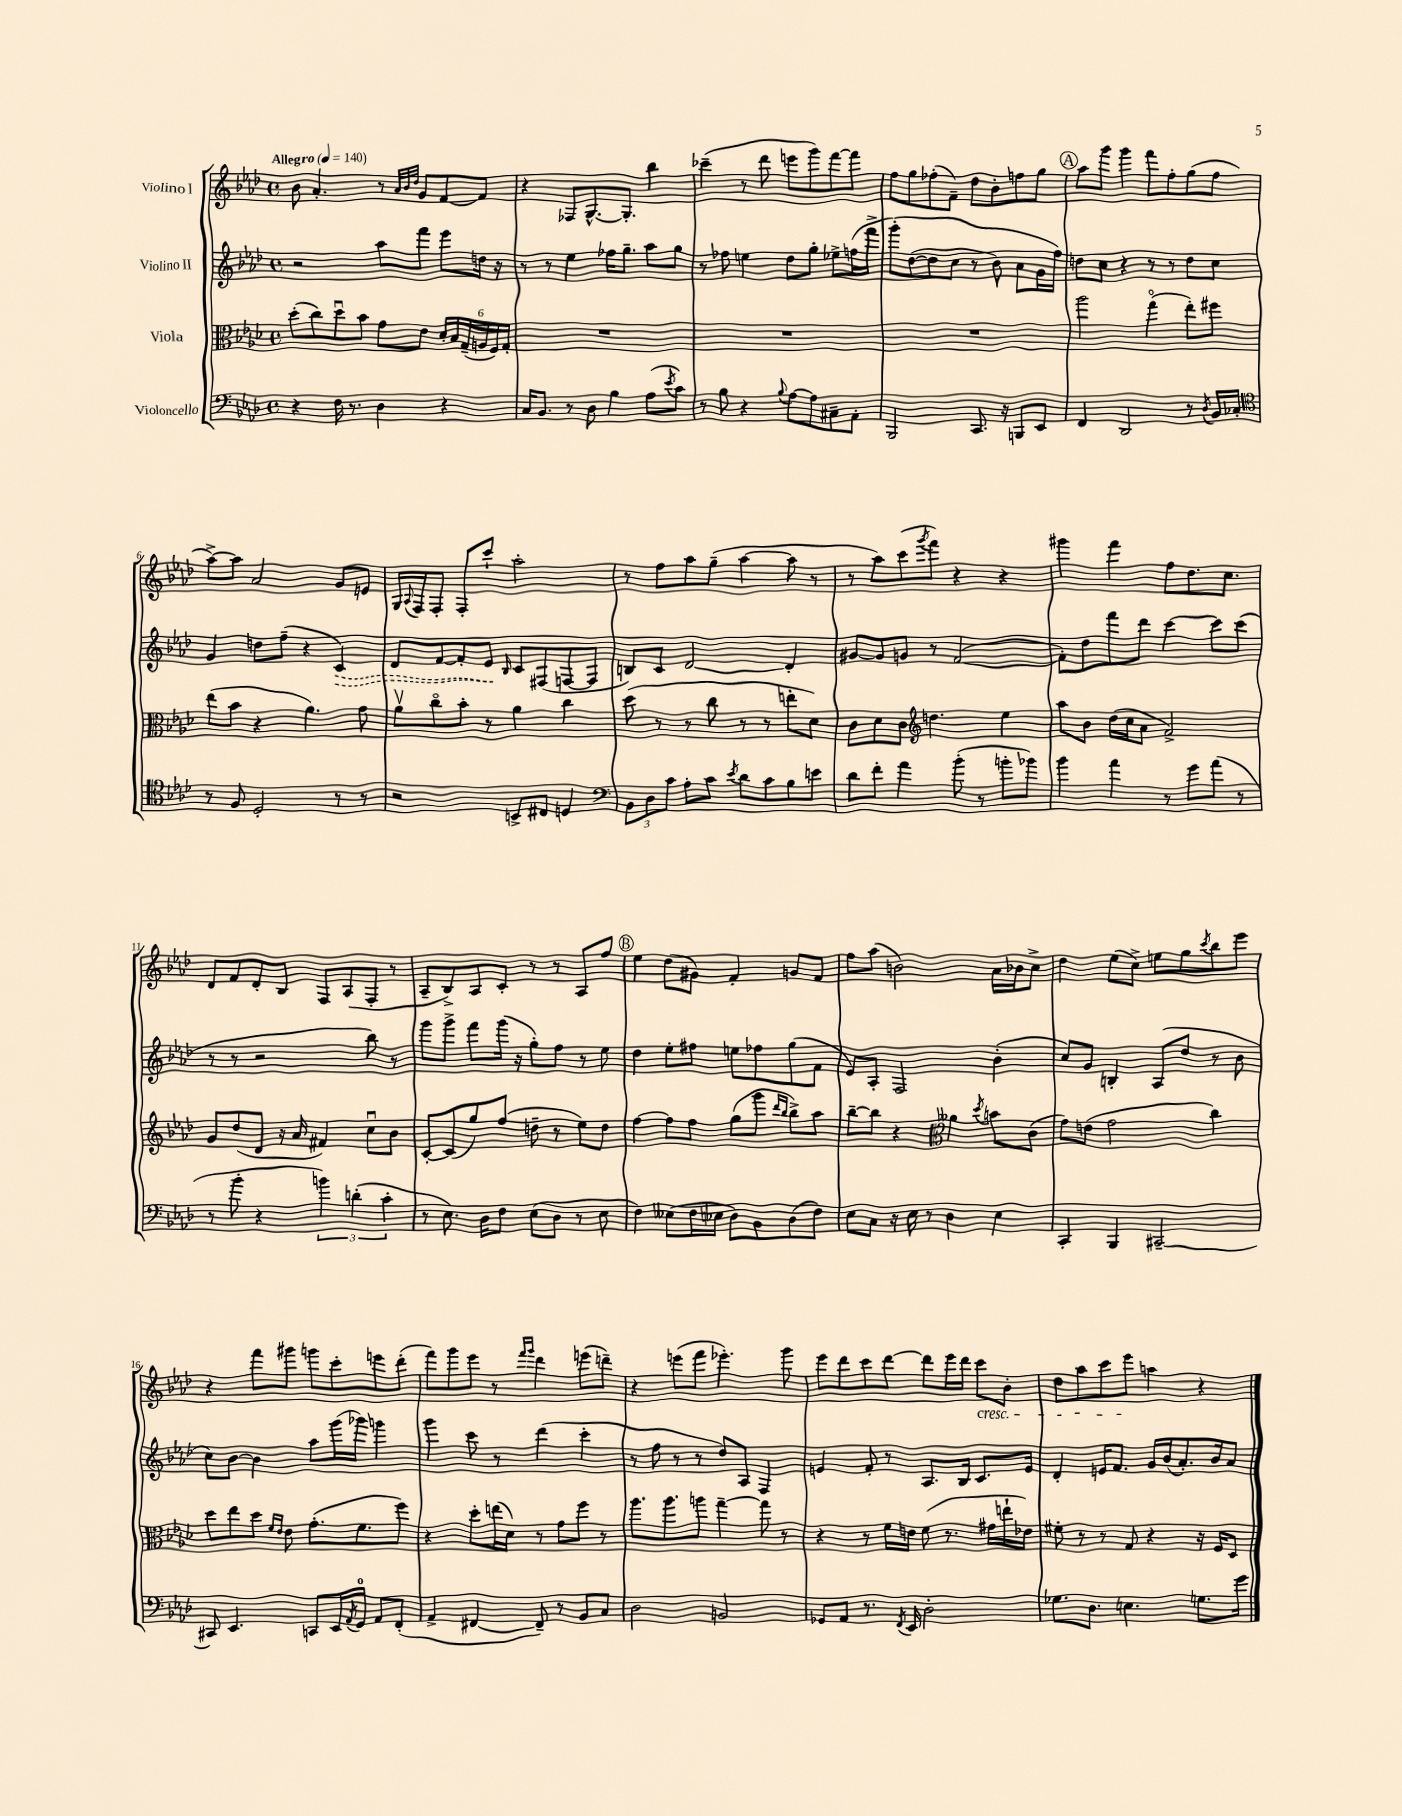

**kern	**kern	**kern	**kern
*staff4	*staff3	*staff2	*staff1
*clefF4	*clefC3	*clefG2	*clefG2
*k[b-e-a-d-]	*k[b-e-a-d-]	*k[b-e-a-d-]	*k[b-e-a-d-]
*M4/4	*M4/4	*M4/4	*M4/4
*met(c)	*met(c)	*met(c)	*met(c)
*MM140	*MM140	*MM140	*MM140
4r	(8dd-'	2r	8b-
.	8cc)	.	4.a-'
16F	8dd-u	.	.
8.r	.	.	.
.	8b-	.	.
4D-	8g	8aa-	8r
.	.	.	32qqa-
.	.	.	32qqb-
.	.	.	32qqdd-
.	8e-	8fff	8g
4r	24d-'	8eee-	[8f
.	24B-	.	.
.	(24G~	.	.
.	24A	16dd	8f]
.	24F)	.	.
.	.	16r	.
.	24G'	.	.
=	=	=	=
16C	1r	8r	4r
8.BB-	.	.	.
.	.	8r	.
8r	.	4ee-	8F-
8D-	.	.	[8.G^^
4B-	.	16ff-	.
.	.	8.gg~	8.G']
(8A-	.	8aa-	4bb-
8qe-	.	.	.
8c)	.	8gg	.
=	=	=	=
8r	1r	8r	(4ccc-~
8B-	.	8ff-	.
4r	.	4ee	8r
.	.	.	8ddd-
8qqB-	.	.	.
[8A-	.	8dd-	8eee
8A-]	.	8gg'	8ggg)
8C#~	.	8ee-^	[8fff
8AA-'	.	(16ff	8fff]
.	.	16fff^	.
=	=	=	=
2BBB-	1r	&(8ggg')	8ff
.	.	([8dd-	8gg
.	.	8dd-]	(8ff-'
.	.	8cc	8f~)
8.CC	.	8r	8dd-
.	.	8b-)	8b-'
16r	.	.	.
8BBB	.	8a-	8ff
8EE-	.	16g	8gg
.	.	16ff&)	.
=	=	=	=
4FF	2aa-	8dd	8aa-
.	.	8cc	8ggg
2DD-	.	4r	4ggg
.	(4ggo	8r	8fff
.	.	8r	8ff'
8r	8ee-')	8dd	(8gg
8qD-	.	.	.
16BB-	8ff#	8cc	8ff
16C-'	.	.	.
=	=	=	=
*clefC4	*	*	*
8r	(8ee-	4g	[8aa-^)
8F	8b-	.	8aa-]
2D-'	4r	8dd	2a-
.	.	(8ff~	.
.	4.a-)	4r	.
8r	.	4c)	8g
8r	8g	.	8e
=	=	=	=
2r	8a-v	8d-	16G
.	.	.	8qqA-
.	.	.	16F
.	8cco	[8f	8F'
.	8b-'	8f']	8F'
.	8r	8e-	8ccc`
.	.	16qqB-	.
8BB^	4a-	8c	2aa-'
8C#	.	(8F#	.
4D	4cc	[8F	.
.	.	8F]	.
=	=	=	=
*clefF4	*	*	*
12BB-	(8dd-	8B)	8r
12D-	.	.	.
.	8r	8c	8ff
12c	.	.	.
8A-'	8r	[2d-	8aa-
8c	8cc	.	(8gg~
8qe-	.	.	.
8d-	8r	.	[4aa-
8c	8r	.	.
8B-	8ee'	4d-']	8aa-]
8e	8d-)	.	8r
=	=	=	=
8d-	8c	[8g#	8r
8f'	8d-	8g#]	8aa-)
4a-	8c	8g	(8ccc
*	*clefG2	*	*
.	.	.	8qggg
.	4.dd	8r	8fff)
(8b-'	.	([2f	4r
8r	.	.	.
8b'	4ee-	.	4r
8b-)	.	.	.
=	=	=	=
4b-	8aa-	8f'])	4ggg#
.	8b-	8dd-	.
4a-	(16dd-	8fff	4fff
.	16cc	.	.
.	8a-	8ddd-	.
8r	2f^)	[4ccc	8ff
8g	.	.	8.dd-
(8a-	.	8ccc]	.
.	.	.	8.cc
8r	.	(8ccc	.
=	=	=	=
8r	8g	8r	8d-
8b-'	(8dd-	8r	8f
4r	8d-	2r	8d-'
.	16r	.	8B-
.	16a-	.	.
6b)	4f#)	.	8F
.	.	.	(8A-
(6d'	.	.	.
.	8ccu	8bb-)	8F'
6c'	.	.	.
.	8b-	8r	8r
=	=	=	=
8r	[8c'	8ggg	8A-~
8.E-)	(8c]	8ggg^	8B-^)
.	8gg)	8fff	8A-
16D-	.	.	.
8F	(8ff	(16ggg	8c'
.	.	16r	.
(8E-	8dd~	8gg')	8r
8D-	8r	8ff	8r
8r	8ee-)	8r	8A-
8E-	8dd	8ee-	8ff
=	=	=	=
4F)	[4ff	4dd-	4ee-
(8E--	8ff]	8ee-'	(8dd-
16F	8ff	8ff#	8g#)
16E-	.	.	.
8D-)	(8gg	8ee	4f'
8BB-	8ggg	8ff-	.
.	16qqddd-	.	.
.	16qqbb-	.	.
(8D-	8bb-^)	(8gg	8g
8F)	8aa-	8f	8f
=	=	=	=
8E-	[8bb-~	8e-)	8ff
8C	8bb-]	8A-'	(8aa-
16r	4r	2F	2b)
16E-	.	.	.
8r	.	.	.
*	*clefC3	*	*
4D-	4a--	.	.
.	8qdd-	.	.
4E-	8b	(4b-'	16a-
.	.	.	16b-
.	(8c	.	8cc^
=	=	=	=
4CC'	8g)	8cc)	4dd-
.	(8e	8g	.
4BBB-	2g	4B'	(8ee-
.	.	.	8cc^)
[2CC#~	.	(8A-	8ee
.	.	8dd-	8gg
.	.	.	8qccc
.	4cc)	8r	8bb-
.	.	8b-	8eee-
=	=	=	=
8CC#]	8dd-	8cc)	4r
4.EE-	8ee-	[8b-	.
.	8dd-	4b-]	8fff
.	16qqf	.	.
.	16qqe-	.	.
.	8e-	.	8ggg#
8CC	(8.g'	8aa-	8ggg
16EE-	.	(16ggg	8ccc'
8qAA-	.	.	.
16GG	8.f	16ggg-)	.
8AA-	.	4ggg	8eee
(8FF'	8ff)	.	(8ddd-'
=	=	=	=
4AA-^	4r	4ggg	8fff)
.	.	.	8ggg
[4FF#	8dd-'	8ccc	8eee-
.	(16ee	8r	8r
.	16d-)	.	.
.	.	.	16qqfff
.	.	.	16qqggg
8FF#~])	8r	(4ddd-	4ddd-
8r	8g	.	.
8BB-	8ff	4ccc'	(8eee
8C	8r	.	8ddd~)
=	=	=	=
2D-	8.aa-	8r	4r
.	.	8ff	.
.	8.aa-	.	.
.	.	8r	(8eee
.	8aa	8r	8fff
2BB	[4gg~	8dd-)	4.eee-')
.	.	8A-	.
.	8gg]	4F	.
.	8r	.	8ggg
=	=	=	=
8GG-	4r	4e	8eee-
8AA-	.	.	8ddd-
8.r	8r	8f'	8ccc
.	16f	8r	[8ddd-
8qFF	.	.	.
16EE-	16e	.	.
2D-'	(8f	8.A-	8ddd-]
.	8.r	.	16eee-
.	.	16B-	16ddd-
.	.	8.c	8ccc
.	16g#	.	.
.	16ee`	.	8b-'
.	16e-)	16e	.
=	=	=	=
8.G-	8f#'	4d-'	8dd-
.	8r	.	8aa-
8.D-	.	.	.
.	8r	16e	8ccc
.	.	8.f	.
4.E	8G	.	8eee-
.	4r	16g	4aa
.	.	(16b-	.
.	.	8.a-')	.
8.G	16r	.	4r
.	16F	16b-	.
.	8D-	8a-	.
16g	.	.	.
==	==	==	==
*-	*-	*-	*-
